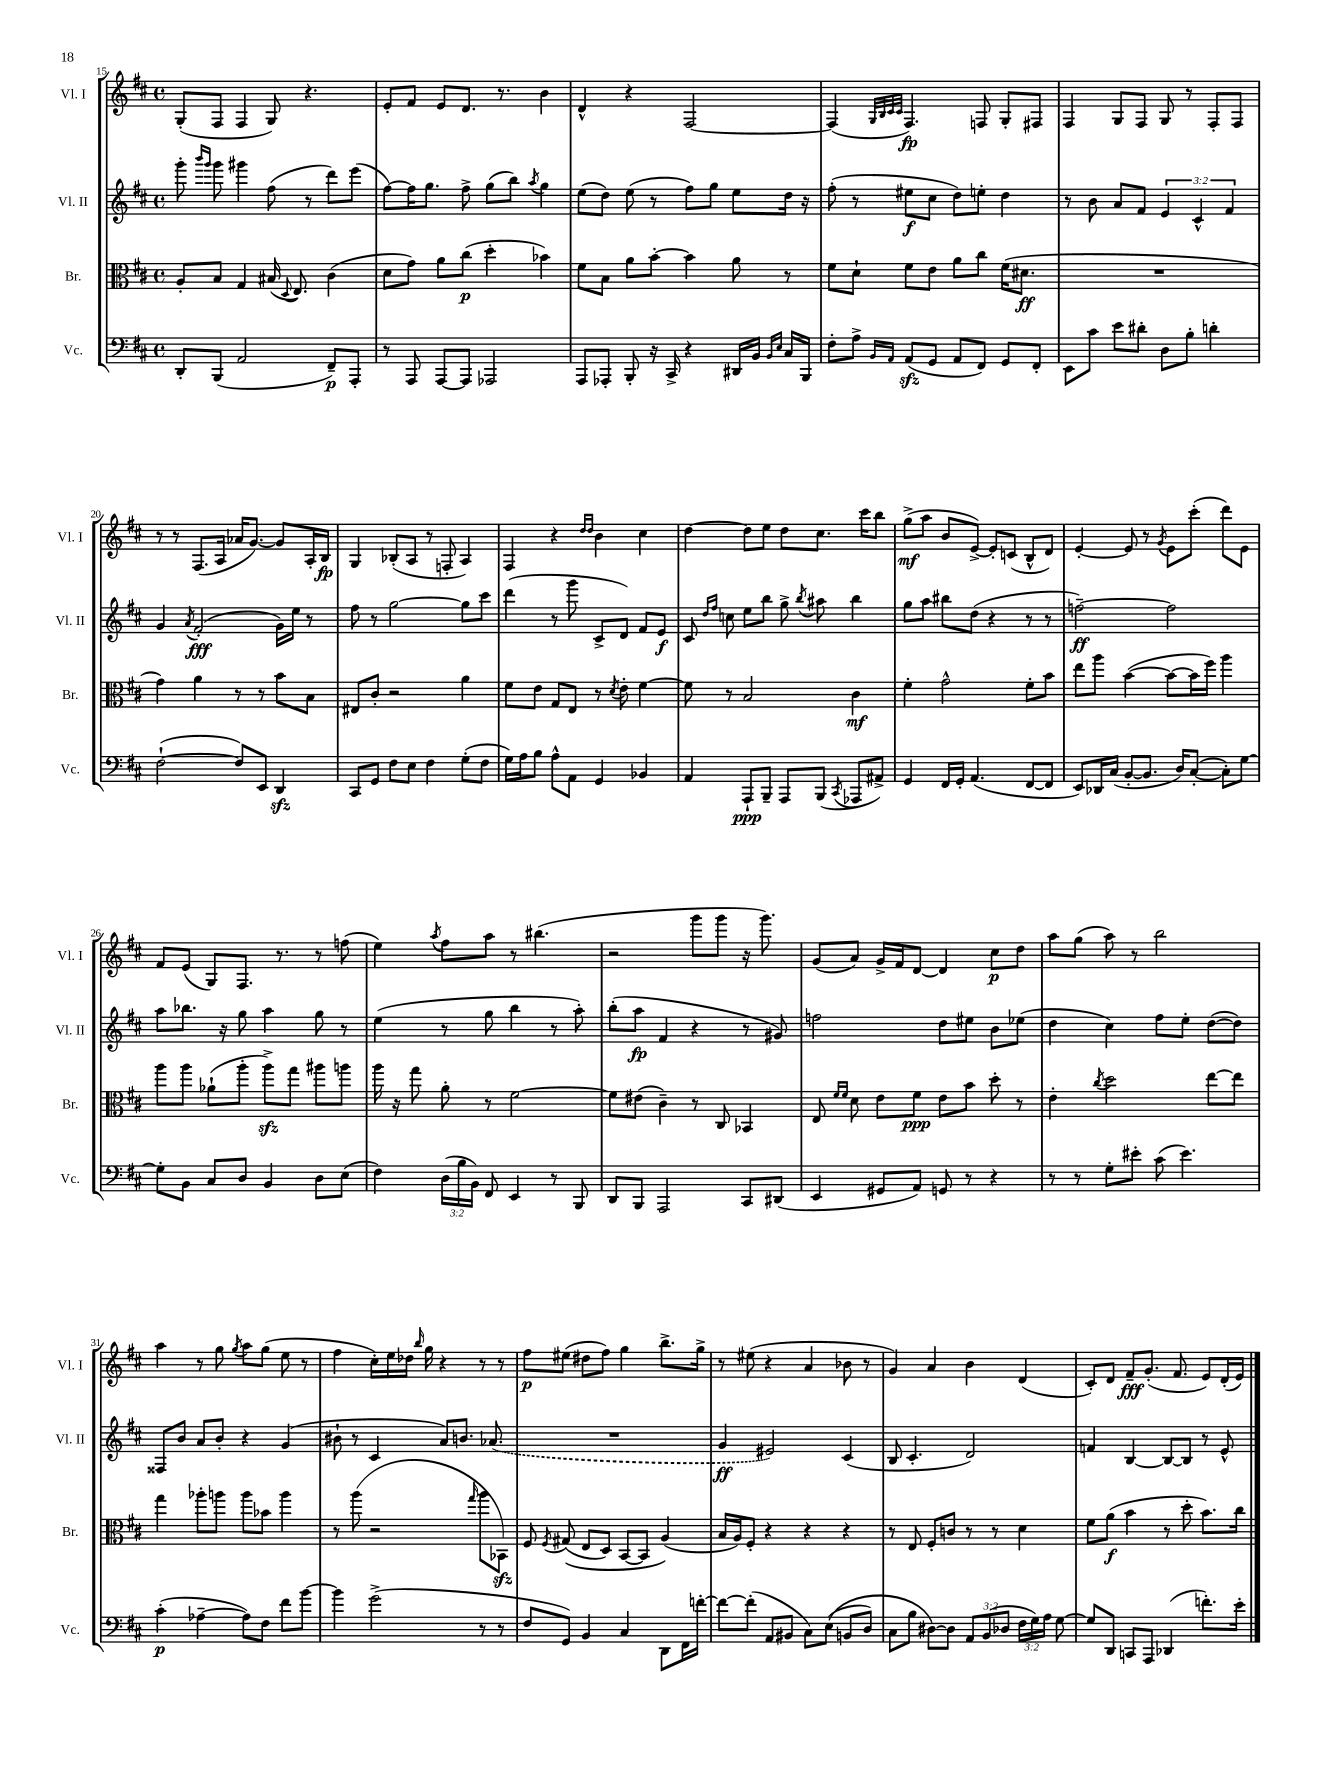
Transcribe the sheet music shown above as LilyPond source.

<<
\new StaffGroup <<
\new Staff = "s0" \with { instrumentName = "Vl. I" shortInstrumentName = "Vl. I" } {
    \clef treble \key d \major \defaultTimeSignature \time 4/4
    \autoBeamOff g8[-.( fis8] fis4 g8) r4. |
    e'8[-. fis'8] e'8[ d'8.] r8. b'4 |
    d'4-^ r4 fis2~ |
    fis4( \grace { g32[ b32 cis'32 cis'32] } fis4.\fp) f8 g8[-. fis8] |
    fis4 g8[ fis8] g8 r8 fis8[-. fis8] |
    r8 r8 fis8.[( a16] aes'16[ g'8.]~) g'8[ a16-. b16]\fp |
    g4 bes8[-.( a8] r8 f8-. a4) |
    fis4 r4 \grace { d''16[ d''16] } b'4 cis''4 |
    d''4~ d''8[ e''8] d''8[ cis''8.] cis'''16[ b''8] |
    g''8[->\mf( a''8] b'8[ e'8]~->) e'8[-. c'8]( b8[-^ d'8]) |
    e'4~-. e'8 r8 \acciaccatura { g'8 } e'8[ cis'''8]-.( d'''8[) e'8] |
    fis'8[ e'8]( g8[) fis8.] r8. r8 f''8( |
    e''4) \acciaccatura { a''8 } fis''8[ a''8] r8 bis''4.( |
    r2 g'''8[ g'''8] r16 g'''8.) |
    g'8[( a'8]) g'16[-> fis'16 d'8]~ d'4 cis''8[\p d''8] |
    a''8[ g''8]( a''8) r8 b''2 |
    a''4 r8 g''8 \acciaccatura { g''8 } a''8[ g''8]( e''8 r8 |
    fis''4 cis''16[-.) e''16 des''16] \grace { b''16 } g''16 r4 r8 r8 |
    fis''8[\p eis''8]( dis''8[ fis''8]) g''4 b''8.[-> g''16]-> |
    r8 eis''8( r4 a'4 bes'8 r8 |
    g'4) a'4 b'4 d'4( |
    cis'8[-.) d'8] fis'8[--\fff g'8.]-.( fis'8. e'8[) d'16-.( e'16]) \bar "|." |
}
\new Staff = "s1" \with { instrumentName = "Vl. II" shortInstrumentName = "Vl. II" } {
    \clef treble \key d \major \defaultTimeSignature \time 4/4 \override Staff.TupletNumber.text = #tuplet-number::calc-fraction-text
    \autoBeamOff g'''8-. \grace { b'''16[ g'''16] } g'''8 gis'''4 fis''8( r8 d'''8[) e'''8]( |
    fis''8[~) fis''16 g''8.] fis''8-> g''8[( b''8]) \acciaccatura { a''8 } g''4 |
    e''8[( d''8]) e''8( r8 fis''8[) g''8] e''8[ d''16] r16 |
    fis''8-.( r8 eis''8[\f cis''8] d''8[) e''8]-. d''4 |
    r8 b'8 a'8[ fis'8] \tuplet 3/2 { e'4 cis'4-^ fis'4 } |
    g'4 \acciaccatura { a'8 } fis'2-.\fff( g'16[) e''16] r8 |
    fis''8 r8 g''2~ g''8[ cis'''8] |
    d'''4( r8 g'''8 cis'8[-> d'8]) fis'8[ e'8]\f |
    cis'8 \grace { d''16[ fis''16] } c''8 e''8[ b''8] g''8-> \acciaccatura { b''8 } ais''8 b''4 |
    g''8[ a''8] bis''8[ d''8]( r4 r8 r8 |
    f''2~--\ff) f''2 |
    a''8[ bes''8.] r16 g''8 a''4 g''8 r8 |
    e''4( r8 g''8 b''4 r8 a''8-.) |
    b''8[-.( a''8]\fp fis'4 r4 r8 gis'8) |
    f''2 d''8[ eis''8] b'8[ ees''8]( |
    d''4 cis''4) fis''8[ e''8]-. d''8[~( d''8]) |
    fisis8[ b'8] a'8[ b'8]-. r4 g'4( |
    bis'8-! r8 cis'4 a'8[) b'8.] \once \slurDashed aes'8.( |
    R1 |
    g'4\ff eis'2) cis'4( |
    b8 cis'4.-. d'2) |
    f'4 b4~ b8[~ b8] r8 e'8-^ \bar "|." |
}
\new Staff = "s2" \with { instrumentName = "Br." shortInstrumentName = "Br." } {
    \clef alto \key d \major \defaultTimeSignature \time 4/4
    \autoBeamOff a8[-. b8] g4 bis16( \appoggiatura { d8 } e8.) cis'4( |
    d'8[ g'8]) a'8[ cis''8]\p( d''4-. bes'4) |
    fis'8[ b8] a'8[ b'8]~-. b'4 a'8 r8 |
    fis'8[ d'8]-! fis'8[ e'8] a'8[ cis''8] fis'16[( dis'8.]\ff |
    R1 |
    g'4) a'4 r8 r8 b'8[ b8] |
    eis8[ cis'8]-. r2 a'4 |
    fis'8[ e'8] g8[ e8] r8 \acciaccatura { d'8 } e'8-. fis'4~ |
    fis'8 r8 b2 cis'4\mf |
    fis'4-. g'2-^ fis'8[-. b'8] |
    e''8[ a''8] b'4~( b'8[~ b'16 fis''16]) a''4 |
    a''8[ a''8] aes'8[-!( a''8]-. a''8[->\sfz) g''8] ais''8[ a''8] |
    a''16 r16 g''8 a'8-. r8 fis'2~ |
    fis'8[ eis'8]( cis'4--) r8 cis8 bes,4 |
    e8 \grace { fis'16[ fis'16] } d'8 e'8[ fis'8]\ppp e'8[ b'8] d''8-. r8 |
    e'4-. \acciaccatura { cis''8 } d''2 e''8[~ e''8] |
    g''4 aes''8[-. a''8] a''8[ bes'8] a''4 |
    r8 a''8( r2 \grace { g''16 } a''8[ bes,8]\sfz) |
    fis8 \acciaccatura { fis8 } gis8(\( e8[ d8]) b,8[~ b,8] a4(\) |
    b16[ a16) fis8]-. r4 r4 r4 |
    r8 e8 fis8[-. c'8] r8 r8 d'4 |
    fis'8[ a'8]\f( b'4 r8 d''8-. b'8.[) cis''16] \bar "|." |
}
\new Staff = "s3" \with { instrumentName = "Vc." shortInstrumentName = "Vc." } {
    \clef bass \key d \major \defaultTimeSignature \time 4/4 \override Staff.TupletNumber.text = #tuplet-number::calc-fraction-text
    \autoBeamOff d,8[-. b,,8]( a,2 fis,8[--\p) a,,8]-. |
    r8 a,,8 a,,8[~ a,,8] aes,,2 |
    a,,8[ aes,,8]-. b,,8-. r16 cis,16-> r4 dis,16[ b,16] \grace { b,16[ e16] } cis16[ b,,16] |
    fis8[-. a8]-> \grace { b,16[ a,16] } a,8[\sfz( g,8] a,8[ fis,8]) g,8[ fis,8]-. |
    e,8[ cis'8] e'8[ dis'8]-. d8[ b8]-. d'4-. |
    fis2~-!( fis8[) e,8] d,4\sfz |
    cis,8[ g,8] fis8[ e8] fis4 g8[-.( fis8] |
    g16[) a16 b8] a8[-^ a,8] g,4 bes,4 |
    a,4 a,,8[-!\ppp b,,8]-- a,,8[ b,,8]( \acciaccatura { cis,8 } aes,,8[ ais,8]->) |
    g,4 fis,16[ g,16]-. a,4.( fis,8[~ fis,8] |
    e,8[) des,16 cis16]( b,8[~-. b,8.] d16[) cis8]~-.( cis8[-.) g8]~ |
    g8[-. b,8] cis8[ d8] b,4 d8[ e8]( |
    fis4) \tuplet 3/2 { d16[( b16 b,16]) } fis,8 e,4 r8 b,,8 |
    d,8[ b,,8] a,,2 cis,8[ dis,8]( |
    e,4 gis,8[ a,8]) g,8 r8 r4 |
    r8 r8 g8[-. eis'8]-. cis'8( eis'4.) |
    cis'4-.\p( aes4~-- aes8[) fis8] fis'8[ b'8]~ |
    b'4 g'2->( r8 r8 |
    fis8[ g,8]) b,4 cis4 d,8[ fis,16 f'16]~-. |
    f'8[~ f'8]-.( a,8[ bis,8] cis8[) e8](\( b,8[ d8]) |
    cis8[ b8] dis8[~\) dis8] \tuplet 3/2 { a,8[ b,8( des8] } \tuplet 3/2 { fis16[ g16) a16] } g8~ |
    g8[ d,8] c,8[ a,,8] des,4( f'8.[-.) e'16]-. \bar "|." |
}
>>
>>
\layout { \context { \Score currentBarNumber = #15 } }
